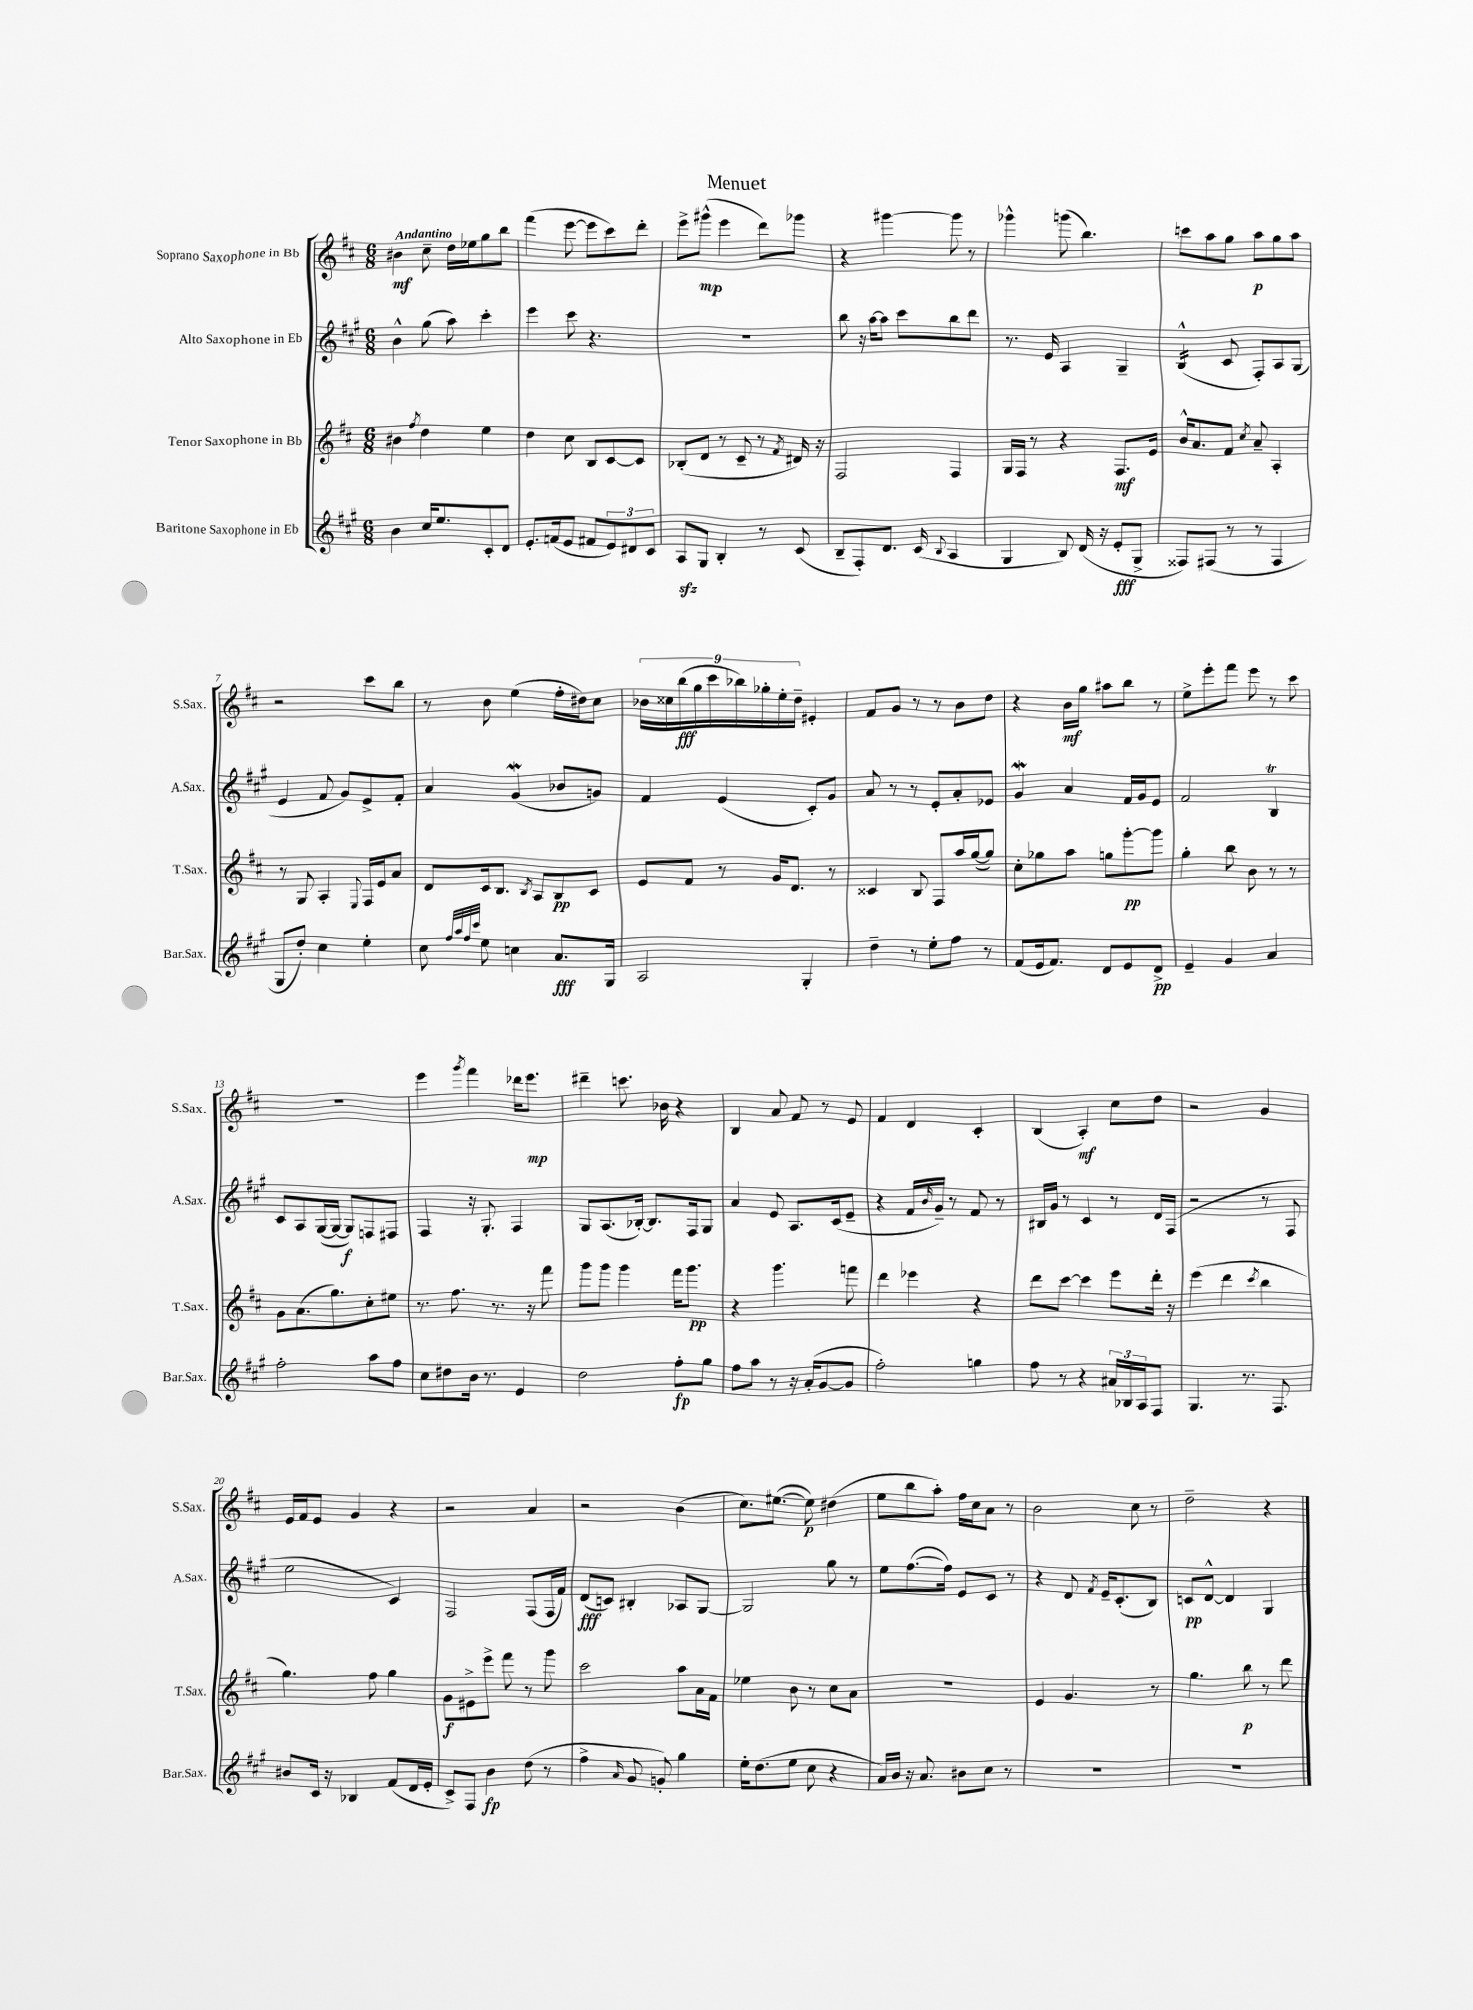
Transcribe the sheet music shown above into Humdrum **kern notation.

**kern	**kern	**kern	**kern
*staff4	*staff3	*staff2	*staff1
*clefG2	*clefG2	*clefG2	*clefG2
*k[f#c#g#]	*k[f#c#]	*k[f#c#g#]	*k[f#c#]
*M6/8	*M6/8	*M6/8	*M6/8
4b	4b#	4b^^	4b#
.	8qff#	.	.
16cc#	4dd	(8gg#	8cc#~
8.ee	.	.	.
.	.	8aa)	16dd
.	.	.	16ee-
8c#'	4ee	4ccc#'	8gg
8d	.	.	8bb
=	=	=	=
8.e'	4dd	4eee	(4fff#
(16f	.	.	.
8e	8cc#	8ccc#	[8eee
8f#	8B	4.r	8eee]
12e)	[8c#	.	8ccc#)
12d#	.	.	.
.	8c#]	.	8ddd'
12c#	.	.	.
=	=	=	=
8A	(8B-'	2.r	8eee^
8G#	8d	.	(8ggg#^^
4B'	8r	.	4eee
.	8c#~	.	.
8r	8r	.	8ddd)
.	8qf#	.	.
(8c#	16d#)	.	8ggg-
.	16r	.	.
=	=	=	=
8B~	2F#	8bb	4r
8F#')	.	16r	.
.	.	[16aa	.
8.d	.	8aa]	[4ggg#
.	.	8ccc#	.
(16c#	.	.	.
8qqB	.	.	.
4A	4F#	8bb	8ggg#]
.	.	8ddd	8r
=	=	=	=
4G#	16G	8.r	4ggg-^^
.	16F#	.	.
.	8r	.	.
.	.	16e	.
8B)	4r	4A	(8ggg
(16d	.	.	4.bb)
16r	.	.	.
8e'	8.F#	4G#~	.
8G#^	.	.	.
.	16e	.	.
=	=	=	=
8F##)	16b^^	(4B^^	8ccc
.	8.a	.	.
(8F#	.	.	8aa
8r	8f#	8c#	8gg
.	8qcc#	.	.
8r	8a~	8F#')	8aa
4F#	4A'	8A	8gg
.	.	(8G#	8aa
=	=	=	=
8G#	8r	4e	2r
8dd')	8G	.	.
4cc#	4A'	8f#	.
.	.	8g#)	.
.	8qqE	.	.
4ee'	16F#	8e^	8ccc#
.	16e	.	.
.	8a	8f#'	8bb
=	=	=	=
8cc#	8d	4a	8r
32qqff#	.	.	.
32qqaa	.	.	.
32qqff#	.	.	.
32qqccc#	.	.	.
8ee	16c#	.	8b
.	8.B	.	.
4cc	.	(4g#	(4ee
.	8qB	.	.
.	8A	.	.
8.a	8B	8b-	16ff#'
.	.	.	16dd#)
.	8c#	8g)	8cc#
16G#	.	.	.
=	=	=	=
2A	8e	4f#	18b-
.	.	.	18cc##
.	.	.	(18bb
.	8f#	.	.
.	.	.	18gg
.	.	.	18ccc#
.	8r	(4e	.
.	.	.	18bb-)
.	.	.	18gg-'
.	16g	.	.
.	.	.	18ee'
.	8.d	.	.
.	.	.	18dd~
4G#'	.	8c#')	4e#'
.	8r	8g#	.
=	=	=	=
4dd~	4c##	8a	8f#
.	.	8r	8g
8r	8B	8r	8r
8ee'	8F#	8e'	8r
8ff#	16aa	8a'	8b
.	([16gg	.	.
8r	8gg])	8e-	8dd
=	=	=	=
(8f#	8cc#'	4g#	4r
16e	8gg-	.	.
8.f#)	.	.	.
.	8aa	4a	16b
.	.	.	16gg
8d	8gg	.	8aa#
8e	[8ggg'	16f#	8bb
.	.	16g#	.
8d^	8ggg]	8e	8r
=	=	=	=
4e~	4gg'	2f#	8ee^
.	.	.	8eee'
4g#	8bb	.	8fff#
.	8b	.	8eee
4a	8r	4B	8r
.	8r	.	8ccc#
=	=	=	=
2ff#'	8g	8c#	2.r
.	(8.a	8A	.
.	.	([16G#	.
.	8.gg)	16G#_	.
.	.	8G#])	.
8aa	8cc#'	8F	.
8ff#	8ee#	8F#	.
=	=	=	=
8cc#	8.r	4F#	4eee
8dd#	.	.	.
.	8.ff#	.	.
.	.	.	8qggg
16b	.	16r	4fff#
8.r	.	8.G#'	.
.	8.r	.	.
4e	.	4F#	16ddd-
.	16r	.	8.eee
.	8fff#	.	.
=	=	=	=
2dd	8ggg	8G#	4ddd#~
.	8ggg	(8.A	.
.	4ggg	.	8.ccc
.	.	[16B-')	.
.	.	8.B-]	.
.	.	.	16b-
8ff#'	16fff#	.	4r
.	8.ggg	16F#	.
8gg#	.	8G#	.
=	=	=	=
8ff#	4r	4a	4B
8aa	.	.	.
8r	4.ggg	8e	8a
16r	.	8.A	8f#
(16a'	.	.	.
[8g#	.	.	8r
.	.	(16c#	.
8g#]	8fff	8e~	8e
=	=	=	=
2ff#')	4ddd	4r	4f#
.	4eee-	16f#	4d
.	.	16qqb	.
.	.	16g#~)	.
.	.	8r	.
4gg	4r	8f#	4c#'
.	.	8r	.
=	=	=	=
8ff#	8ddd	16B#	(4B
.	.	16g#	.
8r	[8ccc#	8r	.
4r	4ccc#]	4c#	4A')
24a#	8eee	8r	8cc#
24B-	.	.	.
24A	.	.	.
8F#	16ddd'	16d	8dd
.	16r	(16F#	.
=	=	=	=
4.G#	(4eee	2r	2r
.	4ddd	.	.
8.r	.	.	.
.	8qccc#	.	.
.	4bb	8r	4g
8.F#	.	.	.
.	.	8F#	.
=	=	=	=
8b#	4.gg)	2ee	16e
.	.	.	16f#
16c#	.	.	8e
16r	.	.	.
4B-	.	.	4g
.	8ff#	.	.
(8f#	4gg	4c#)	4r
16d	.	.	.
16e'	.	.	.
=	=	=	=
8c#^)	8g	2F#	2r
8F#	8e#^	.	.
4b	8eee^	.	.
.	8fff#	.	.
(8dd	8r	(8F#	4a
8r	8ggg	16F#	.
.	.	16f#)	.
=	=	=	=
4ff#^	2ccc#	(8d	2r
.	.	8c)	.
16qqa	.	.	.
8g#	.	4B#'	.
8g')	.	.	.
4gg#	8aa	8A-	(4b
.	16a	[8G#	.
.	16f#	.	.
=	=	=	=
16ee'	4ee-	2G#]	8.cc#)
(8.dd	.	.	.
.	.	.	([8.ee#
8ee	8b	.	.
8cc#	8r	.	8ee#])
4r	8cc#	8gg#	(4dd#
.	8a	8r	.
=	=	=	=
16a)	2.r	8ee	8ee
16b	.	.	.
16r	.	([8.ff#	8bb
8.a	.	.	.
.	.	.	8aa')
.	.	16ff#])	.
8b#	.	8e	16ff#
.	.	.	16cc#
8cc#	.	8c#	8a
8r	.	8r	8r
=	=	=	=
2.r	4e	4r	2b
.	4.g	8d	.
.	.	8qf#	.
.	.	16e~	.
.	.	(8.c#'	.
.	.	.	8cc#
.	8r	8B)	8r
=	=	=	=
2.r	4.gg	8c	2dd~
.	.	[8d^^	.
.	.	4d]	.
.	8bb	.	.
.	8r	4G#	4r
.	8ddd	.	.
==	==	==	==
*-	*-	*-	*-
